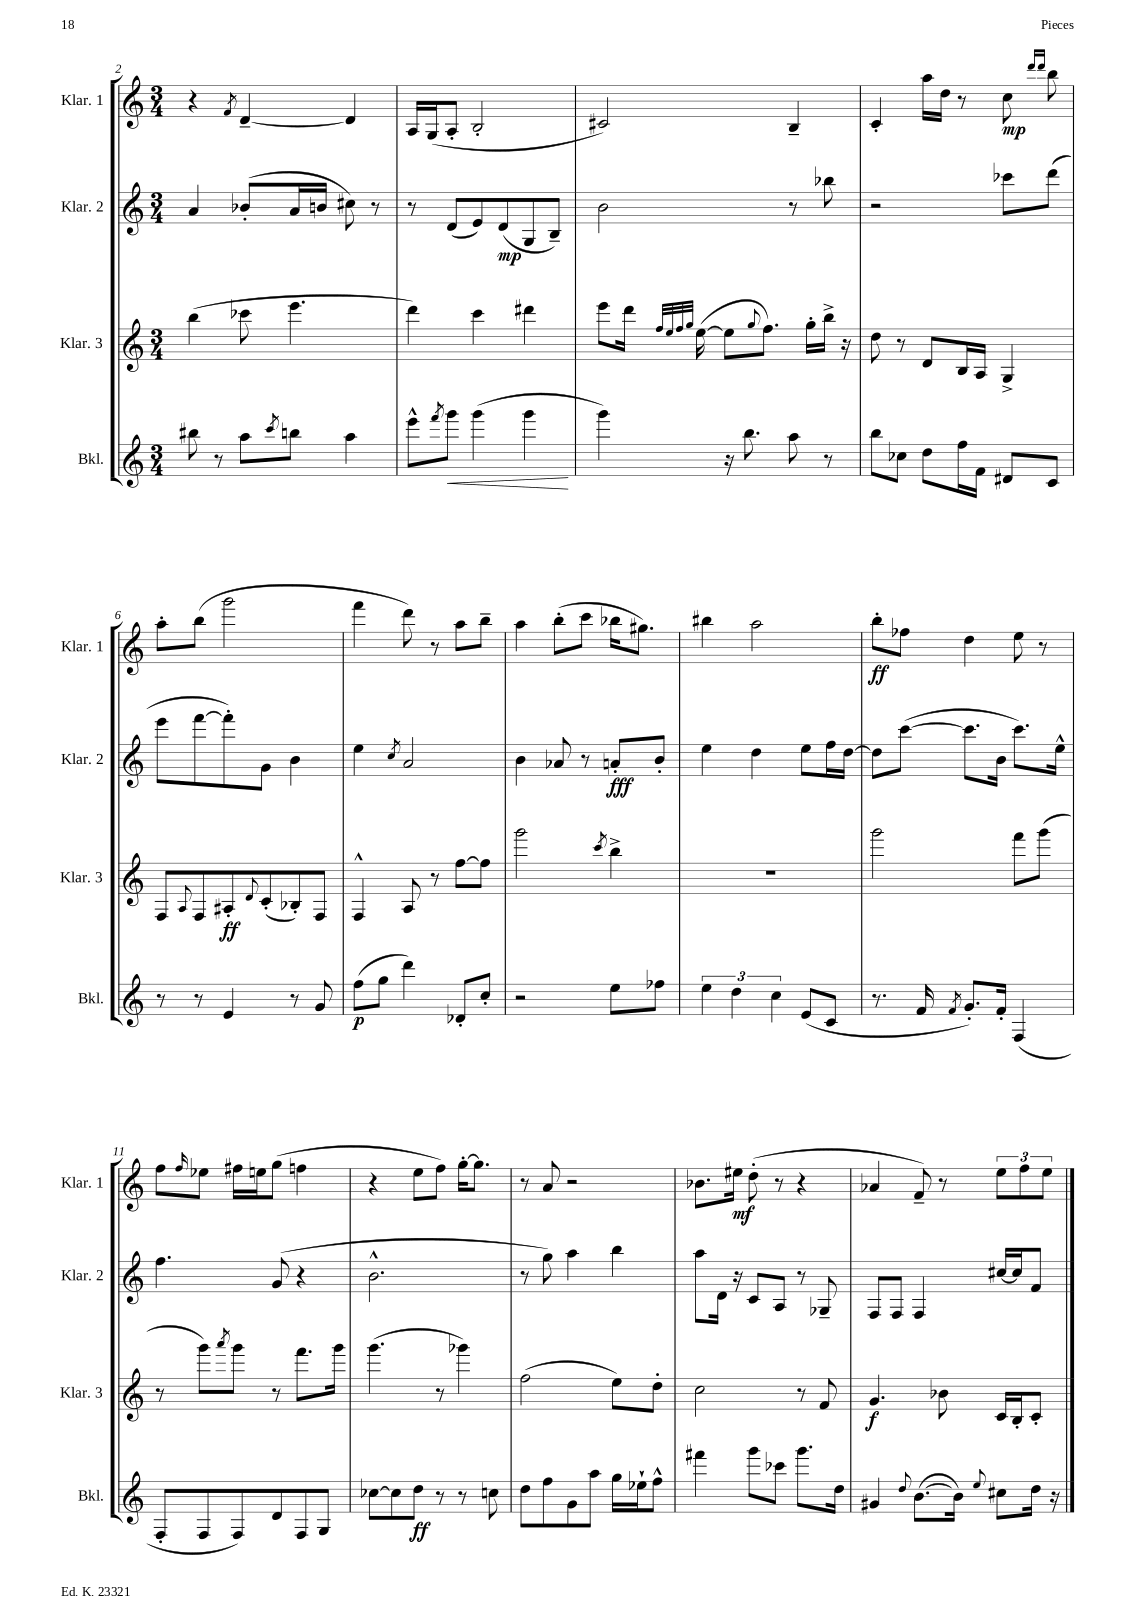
<<
\new StaffGroup <<
\new Staff = "s0" \with { instrumentName = "Klar. 1" shortInstrumentName = "Klar. 1" } {
    \clef treble \key c \major \numericTimeSignature \time 3/4
    r4 \acciaccatura { f'8 } d'4~-- d'4 |
    a16 g16( a8-. b2-. |
    cis'2) b4-- |
    c'4-. a''16 d''16 r8 c''8\mp \grace { d'''16 d'''16 } b''8 |
    a''8-. b''8( g'''2 |
    f'''4 d'''8) r8 a''8 b''8-- |
    a''4 b''8-.( c'''8 bes''16 gis''8.) |
    bis''4 a''2 |
    b''8-.\ff fes''8 d''4 e''8 r8 |
    f''8 \grace { f''16 } ees''8 fis''16 e''16 g''8( f''4 |
    r4 e''8 f''8) g''16~-. g''8. |
    r8 a'8 r2 |
    bes'8. eis''16\mf d''8-.( r8 r4 |
    aes'4 f'8--) r8 \tuplet 3/2 { e''8 f''8 e''8 } \bar "|." |
}
\new Staff = "s1" \with { instrumentName = "Klar. 2" shortInstrumentName = "Klar. 2" } {
    \clef treble \key c \major \numericTimeSignature \time 3/4
    a'4 bes'8-.( a'16 b'16 cis''8) r8 |
    r8 d'8( e'8) d'8\mp( g8 b8--) |
    b'2 r8 bes''8 |
    r2 ces'''8 d'''8( |
    e'''8 f'''8~ f'''8-.) g'8 b'4 |
    e''4 \acciaccatura { c''8 } a'2 |
    b'4 aes'8 r8 a'8-.\fff b'8-. |
    e''4 d''4 e''8 f''16 d''16~ |
    d''8 c'''8~( c'''8. b'16 c'''8.) e''16-^ |
    f''4. g'8( r4 |
    b'2.-^ |
    r8 g''8) a''4 b''4 |
    a''8 d'16 r16 c'8 a8 r8 ges8-- |
    f8 f8 f4 cis''16~ cis''16 f'8 \bar "|." |
}
\new Staff = "s2" \with { instrumentName = "Klar. 3" shortInstrumentName = "Klar. 3" } {
    \clef treble \key c \major \numericTimeSignature \time 3/4
    b''4( ces'''8 e'''4. |
    d'''4) c'''4 dis'''4 |
    e'''8 d'''16 \grace { f''32 e''32 f''32 g''32 } e''16~( e''8 \appoggiatura { g''8 } f''8.) g''16-. b''16-> r16 |
    d''8 r8 d'8 b16 a16 g4-> |
    f8 \appoggiatura { a8 } f8 ais8-.\ff \appoggiatura { d'8 } c'8-.( bes8-.) f8 |
    f4-^ a8 r8 f''8~ f''8 |
    g'''2 \acciaccatura { c'''8 } b''4-> |
    R2. |
    g'''2 f'''8 g'''8( |
    r8 g'''8) \acciaccatura { a'''8 } g'''8 r8 f'''8. g'''16 |
    g'''4.( r8 ges'''4) |
    f''2( e''8) d''8-. |
    c''2 r8 f'8 |
    g'4.\f bes'8 c'16 b16-. c'8-. \bar "|." |
}
\new Staff = "s3" \with { instrumentName = "Bkl." shortInstrumentName = "Bkl." } {
    \clef treble \key c \major \numericTimeSignature \time 3/4
    bis''8 r8 a''8 \acciaccatura { c'''8 } b''8 a''4 |
    e'''8-^ \acciaccatura { f'''8 } g'''8\< g'''4( g'''4\! |
    g'''4) r16 b''8. a''8 r8 |
    b''8 ces''8 d''8 f''16 f'16 dis'8 c'8 |
    r8 r8 e'4 r8 g'8 |
    f''8\p( g''8 d'''4) des'8-. c''8-. |
    r2 e''8 fes''8 |
    \tuplet 3/2 { e''4 d''4 c''4 } e'8( c'8 |
    r8. f'16 \acciaccatura { f'8 } g'8.-.) f'16-. f4( |
    f8-. f8 f8) d'8 f8 g8 |
    ces''8~ ces''8 d''8\ff r8 r8 c''8 |
    d''8 f''8 g'8 a''8 g''16 ees''16-! f''8-^ |
    fis'''4 g'''8 ces'''8 g'''8. d''16 |
    gis'4 \appoggiatura { d''8 } b'8.~( b'16) \appoggiatura { e''8 } cis''8 d''16 r16 \bar "|." |
}
>>
>>
\layout { \context { \Score currentBarNumber = #2 } }
